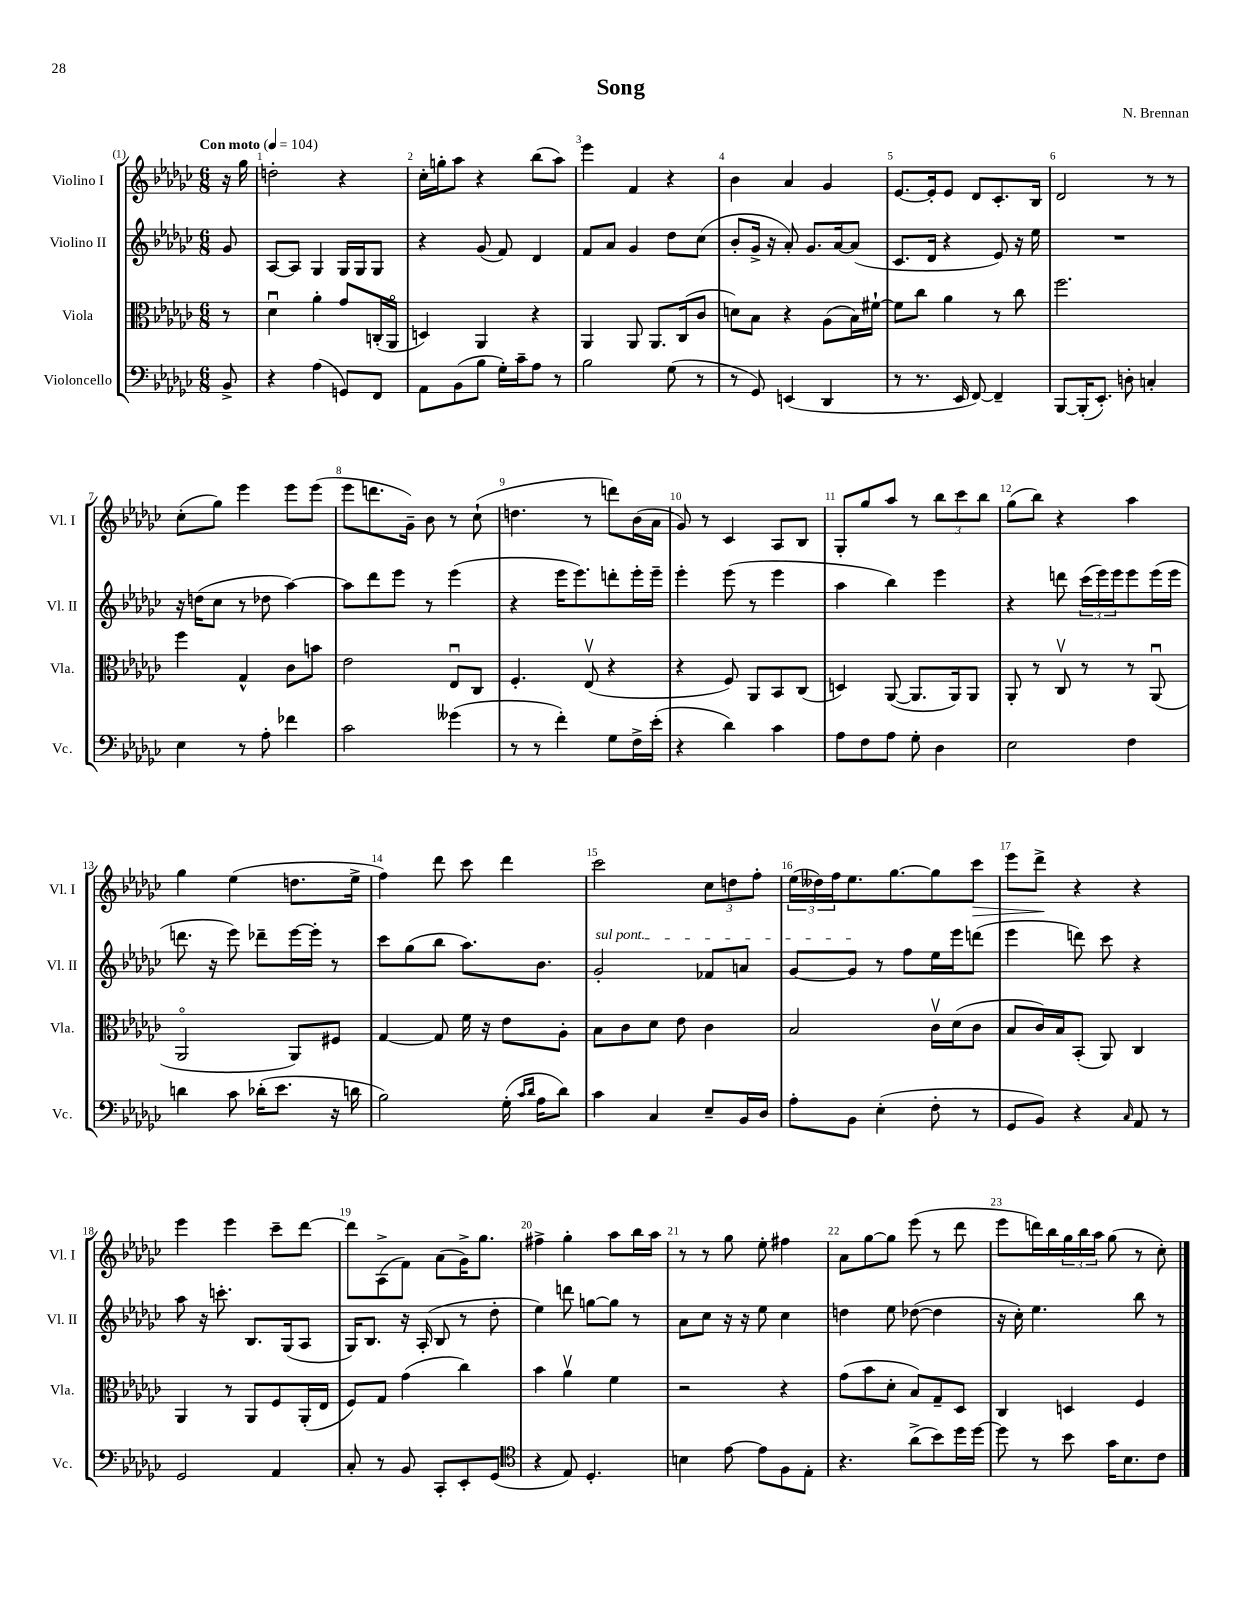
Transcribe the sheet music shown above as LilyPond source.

\header { title = "Song" composer = "N. Brennan" }
<<
\new StaffGroup <<
\new Staff = "s0" \with { instrumentName = "Violino I" shortInstrumentName = "Vl. I" } {
    \clef treble \key ges \major \numericTimeSignature \time 6/8 \partial 8 \tempo "Con moto" 4 = 104
    r16 ges''16 |
    d''2-. r4 |
    ces''16-. g''16-. aes''8 r4 bes''8( aes''8) |
    ees'''4 f'4 r4 |
    bes'4 aes'4 ges'4 |
    ees'8.~ ees'16-. ees'8 des'8 ces'8.-. bes16 |
    des'2 r8 r8 |
    ces''8-.( ges''8) ees'''4 ees'''8 ees'''8( |
    ees'''8 d'''8. ges'16--) bes'8 r8 ces''8-!( |
    d''4. r8 d'''8) bes'16( aes'16 |
    ges'8) r8 ces'4 aes8 bes8 |
    ges8-. ges''8 aes''8 r8 \tuplet 3/2 { bes''8 ces'''8 bes''8 } |
    ges''8( bes''8) r4 aes''4 |
    ges''4 ees''4( d''8. ees''16-> |
    f''4) des'''8 ces'''8 des'''4 |
    ces'''2 \tuplet 3/2 { ces''8 d''8 f''8-. } |
    \tuplet 3/2 { ees''16( deses''16) f''16 } ees''8. ges''8.~ ges''8 ces'''8\> |
    ees'''8 des'''8->\! r4 r4 |
    ees'''4 ees'''4 ces'''8-- des'''8~ |
    des'''8 aes8->( f'8) aes'8( ges'16->) ges''8. |
    fis''4-> ges''4-. aes''8 bes''16 aes''16 |
    r8 r8 ges''8 ees''8-. fis''4 |
    aes'8 ges''8~ ges''8 ees'''8( r8 des'''8 |
    ees'''8 d'''16) bes''16 \tuplet 3/2 { ges''16 bes''16 aes''16 } ges''8( r8 ces''8-.) \bar "|." |
}
\new Staff = "s1" \with { instrumentName = "Violino II" shortInstrumentName = "Vl. II" } {
    \clef treble \key ges \major \numericTimeSignature \time 6/8 \partial 8
    ges'8 |
    aes8~ aes8 ges4 ges16 ges16 ges8 |
    r4 ges'8( f'8) des'4 |
    f'8 aes'8 ges'4 des''8 ces''8( |
    bes'8-. ges'16-> r16 aes'8-.) ges'8. aes'16~ aes'8( |
    ces'8. des'16 r4 ees'8) r16 ees''16 |
    R2. |
    r16 d''16( ces''8 r8 des''8 aes''4~) |
    aes''8 des'''8 ees'''8 r8 ees'''4( |
    r4 ees'''16 ees'''8.) d'''8-. ees'''16-. ees'''16-- |
    ees'''4-. ees'''8( r8 ees'''4 |
    aes''4 bes''4) ees'''4 |
    r4 d'''8 \tuplet 3/2 { ces'''16( ees'''16) ees'''16 } ees'''8 ees'''16( ees'''16 |
    d'''8. r16 ees'''8) des'''8-- ees'''16~ ees'''16-. r8 |
    ces'''8 ges''8( bes''8 aes''8.) bes'8. |
    \once \override TextSpanner.bound-details.left.text = \markup { \italic "sul pont." } ges'2-.\startTextSpan fes'8 a'8 |
    ges'8~ ges'8\stopTextSpan r8 f''8 ees''16 ees'''16 d'''8( |
    ees'''4 d'''8) ces'''8 r4 |
    aes''8 r16 c'''8.-. bes8. ges16( aes8 |
    ges16) bes8. r16 aes16-.( bes8 r8 des''8-. |
    ees''4) d'''8 g''8~ g''8 r8 |
    aes'8 ces''8 r16 r16 ees''8 ces''4 |
    d''4 ees''8 des''8~( des''4 |
    r16 ces''16-.) ees''4. bes''8 r8 \bar "|." |
}
\new Staff = "s2" \with { instrumentName = "Viola" shortInstrumentName = "Vla." } {
    \clef alto \key ges \major \numericTimeSignature \time 6/8 \partial 8
    r8 |
    des'4\downbow aes'4-. ges'8 c16-.( aes,16\flageolet |
    d4) aes,4 r4 |
    aes,4 aes,8 aes,8. ces16( ces'8 |
    d'8) bes8 r4 aes8( bes16) fis'16~-! |
    fis'8 ces''8 aes'4 r8 ces''8 |
    f''2. |
    f''4 ges4-^ ces'8 b'8 |
    ees'2 ees8\downbow ces8 |
    f4.-. ees8\upbow( r4 |
    r4 f8) aes,8 bes,8 ces8( |
    d4) aes,8~( aes,8. aes,16) aes,8 |
    aes,8-. r8 ces8\upbow r8 r8 aes,8\downbow( |
    aes,2\flageolet aes,8) fis8 |
    ges4~ ges8 f'16 r16 ees'8 aes8-. |
    bes8 ces'8 des'8 ees'8 ces'4 |
    bes2 ces'16\upbow des'16( ces'8 |
    bes8 ces'16) bes16 bes,8-.( aes,8) ces4 |
    aes,4 r8 aes,8 f8 aes,16-.( ees16 |
    f8) ges8 ges'4( ces''4) |
    bes'4 aes'4\upbow f'4 |
    r2 r4 |
    ges'8( bes'8 des'8-. bes8) ges8-- des8 |
    ces4 d4 f4 \bar "|." |
}
\new Staff = "s3" \with { instrumentName = "Violoncello" shortInstrumentName = "Vc." } {
    \clef bass \key ges \major \numericTimeSignature \time 6/8 \partial 8
    bes,8-> |
    r4 aes4( g,8) f,8 |
    aes,8 bes,8( bes8 ges16-.) ces'16-- aes8 r8 |
    bes2 ges8( r8 |
    r8 ges,8) e,4( des,4 |
    r8 r8. ees,16 f,8~) f,4-- |
    bes,,8~ bes,,16-.( ees,8.-.) d8-. c4-. |
    ees4 r8 aes8-. fes'4 |
    ces'2 geses'4( |
    r8 r8 f'4-.) ges8 f16-> ees'16-.( |
    r4 des'4) ces'4 |
    aes8 f8 aes8 ges8-. des4 |
    ees2 f4 |
    d'4 ces'8 des'16-.( ees'8. r16 d'16 |
    bes2) ges16-.( \grace { ces'16 des'16 } aes16 des'8) |
    ces'4 ces4 ees8-- bes,16 des16 |
    aes8-. bes,8 ees4-.( f8-. r8 |
    ges,8 bes,8) r4 \grace { ces16 } aes,8 r8 |
    ges,2 aes,4 |
    ces8-. r8 bes,8 ces,8-. ees,8-. ges,8( |
    \clef tenor r4 ees8) des4.-. |
    b4 ees'8~ ees'8 f8 ees8-. |
    r4. aes'8->( bes'8) des''16 des''16~ |
    des''8 r8 bes'8 ges'16 bes8. ces'8 \bar "|." |
}
>>
>>
\layout { \context { \Score \override BarNumber.break-visibility = ##(#f #t #t) barNumberVisibility = #all-bar-numbers-visible } }
